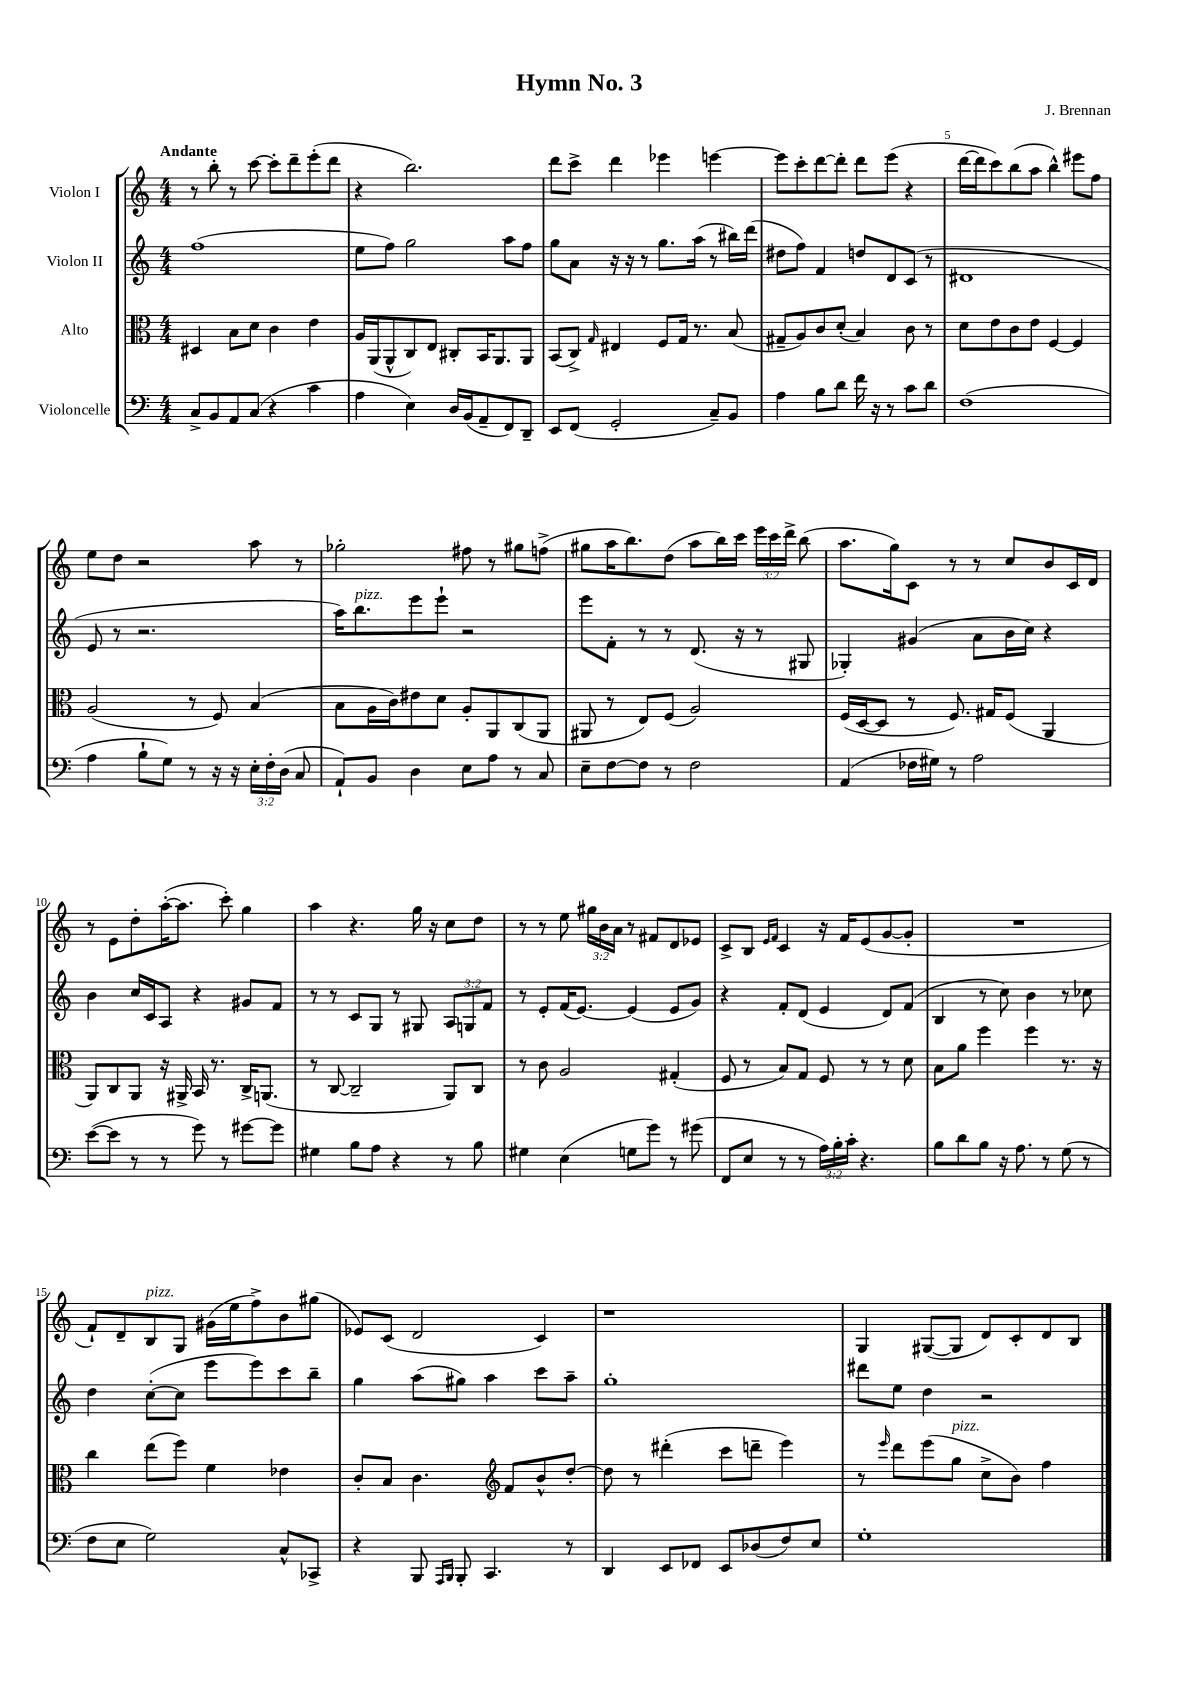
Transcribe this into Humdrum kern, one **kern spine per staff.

**kern	**kern	**kern	**kern
*staff4	*staff3	*staff2	*staff1
*clefF4	*clefC3	*clefG2	*clefG2
*k[]	*k[]	*k[]	*k[]
*M4/4	*M4/4	*M4/4	*M4/4
8C^	4D#	(1ff	8r
8BB	.	.	8bb'
8AA	8B	.	8r
(8C	8d	.	[8ccc
4r	4c	.	8ccc']
.	.	.	8ddd~
4c	4e	.	(8eee'
.	.	.	8ddd
=	=	=	=
4A	16A	8ee	4r
.	(16AA	.	.
.	8AA^^	8ff)	.
4E)	8C)	2gg	2.bb)
.	8E	.	.
16D	8C#'	.	.
(16BB	.	.	.
8AA~	16BB	.	.
.	8.AA	.	.
8FF)	.	8aa	.
8DD~	8AA	8ff	.
=	=	=	=
8EE	(8BB	8gg	8ddd
(8FF	8C^)	8a	8ccc^
.	16qqG	.	.
2GG'	4E#	16r	4ddd
.	.	16r	.
.	.	8r	.
.	8F	8.gg	4eee-
.	16G	.	.
.	8.r	(16aa	.
8C~)	.	8r	[4eee
8BB	(8B	16bb#)	.
.	.	(16ddd	.
=	=	=	=
4A	8G#~	8dd#	8eee]
.	8A)	8ff)	8ccc'
8B	8c	4f	[8ddd
8d	(8d'	.	8ddd']
16f	4B)	8dd	8ddd
16r	.	.	.
8r	.	8d	(8eee
8c	8c	(8c	4r
8d	8r	8r	.
=	=	=	=
(1F	8d	1d#	[16ddd
.	.	.	16ddd]
.	8e	.	8ccc)
.	8c	.	(8bb
.	8e	.	8aa
.	[4F	.	4bb^^)
.	4F]	.	8eee#
.	.	.	8ff
=	=	=	=
4A	(2A	8e	8ee
.	.	8r	8dd
8B`	.	2.r	2r
8G)	.	.	.
8r	8r	.	.
16r	8F)	.	.
16r	.	.	.
24E'	(4B	.	8aa
24F'	.	.	.
(24D	.	.	.
8C	.	.	8r
=	=	=	=
8AA`)	8B	16aa)	2gg-'
.	.	8.bb	.
8BB	16A	.	.
.	16c)	.	.
4D	8e#	8eee	.
.	8d	8eee`	.
8E	8A'	2r	8ff#
8A	8AA	.	8r
8r	(8C	.	8gg#
8C	8AA	.	(8ff^
=	=	=	=
8E~	8AA#	8eee	8gg#
[8F	8r	8f'	16aa
.	.	.	8.bb)
8F]	8E)	8r	.
8r	(8F	8r	(8dd
2F	2A)	(8.d	8aa
.	.	.	16bb)
.	.	16r	16ccc
.	.	8r	24eee
.	.	.	24ccc
.	.	.	24ddd^
.	.	8G#	(8bb
=	=	=	=
(4AA	(16F	4G-')	8.aa
.	[16D	.	.
.	8D]	.	.
.	.	.	16gg)
16F-	8r	(4g#	8c
16G#)	.	.	.
8r	8.F)	.	8r
2A	.	8a	8r
.	16G#	.	.
.	(8F	16b	8cc
.	.	16cc)	.
.	4AA	4r	8b
.	.	.	16c
.	.	.	16d
=	=	=	=
([8e	8AA)	4b	8r
8e]	8C	.	8e
8r	8AA	16cc	8dd'
.	.	16c	.
8r	16r	8A	([16aa'
.	16AA#^	.	8.aa]
8g)	16BB	4r	.
.	8.r	.	.
8r	.	.	8ccc')
[8g#	16C^	8g#	4gg
.	(8.AA	.	.
8g#]	.	8f	.
=	=	=	=
4G#	8r	8r	4aa
.	[8C	8r	.
8B	2C~]	8c	4.r
8A	.	8G	.
4r	.	8r	.
.	.	8G#	16gg
.	.	.	16r
8r	8AA)	12A	8cc
.	.	12G	.
8B	8C	.	8dd
.	.	12f	.
=	=	=	=
4G#	8r	8r	8r
.	8c	8e'	8r
(4E	2A	(16f	8ee
.	.	[8.e)	.
.	.	.	24gg#
.	.	.	24b
.	.	.	24a
8G	.	(4e]	8r
8g)	.	.	8f#
8r	(4G#'	8e	8d
(8g#	.	8g)	8e-
=	=	=	=
8FF	8F	4r	8c^
8E	8r	.	8B
.	.	.	16qqe
.	.	.	16qqf
8r	8B)	8f'	4c
8r	8G	(8d	.
24A)	8F	4e	16r
24B'	.	.	.
.	.	.	16f
24c'	.	.	.
4.r	8r	.	(8e
.	8r	8d)	[8g
.	8d	(8f	8g']
=	=	=	=
8B	8B	4B	1r
8d	8a	.	.
8B	4ff	8r	.
16r	.	8cc)	.
8.A	.	.	.
.	4ff	4b	.
8r	.	.	.
(8G	8.r	8r	.
8r	.	8cc-	.
.	16r	.	.
=	=	=	=
8F	4cc	4dd	8f`)
8E	.	.	8d~
2G)	(8ee	([8cc'	8B
.	8ff)	8cc]	8G
.	4f	8eee	(16g#
.	.	.	16ee
.	.	8eee)	8ff^)
8C^^	4e-	8ccc	8b
8CC-^	.	8bb~	(8gg#
=	=	=	=
4r	8c'	4gg	8e-)
.	8B	.	(8c
8BBB	4.c	(8aa	2d
16qqAAA	.	.	.
16qqBBB	.	.	.
8BBB'	.	8gg#)	.
4.CC	.	4aa	.
*	*clefG2	*	*
.	8f	.	.
.	8b^^	8ccc	4c)
8r	[8dd'	8aa~	.
=	=	=	=
4DD	8dd]	1gg'	1r
.	8r	.	.
8EE	(4ddd#'	.	.
8FF-	.	.	.
8EE	8ccc	.	.
(8D-	8ddd~	.	.
8F)	4eee)	.	.
8E	.	.	.
=	=	=	=
1G'	8r	8ddd#	4G
.	16qqeee	.	.
.	8ddd	8ee	.
.	(8eee	4dd	([8G#
.	8gg	.	8G#]
.	8cc^	2r	8d)
.	8b)	.	8c'
.	4ff	.	8d
.	.	.	8B
==	==	==	==
*-	*-	*-	*-
